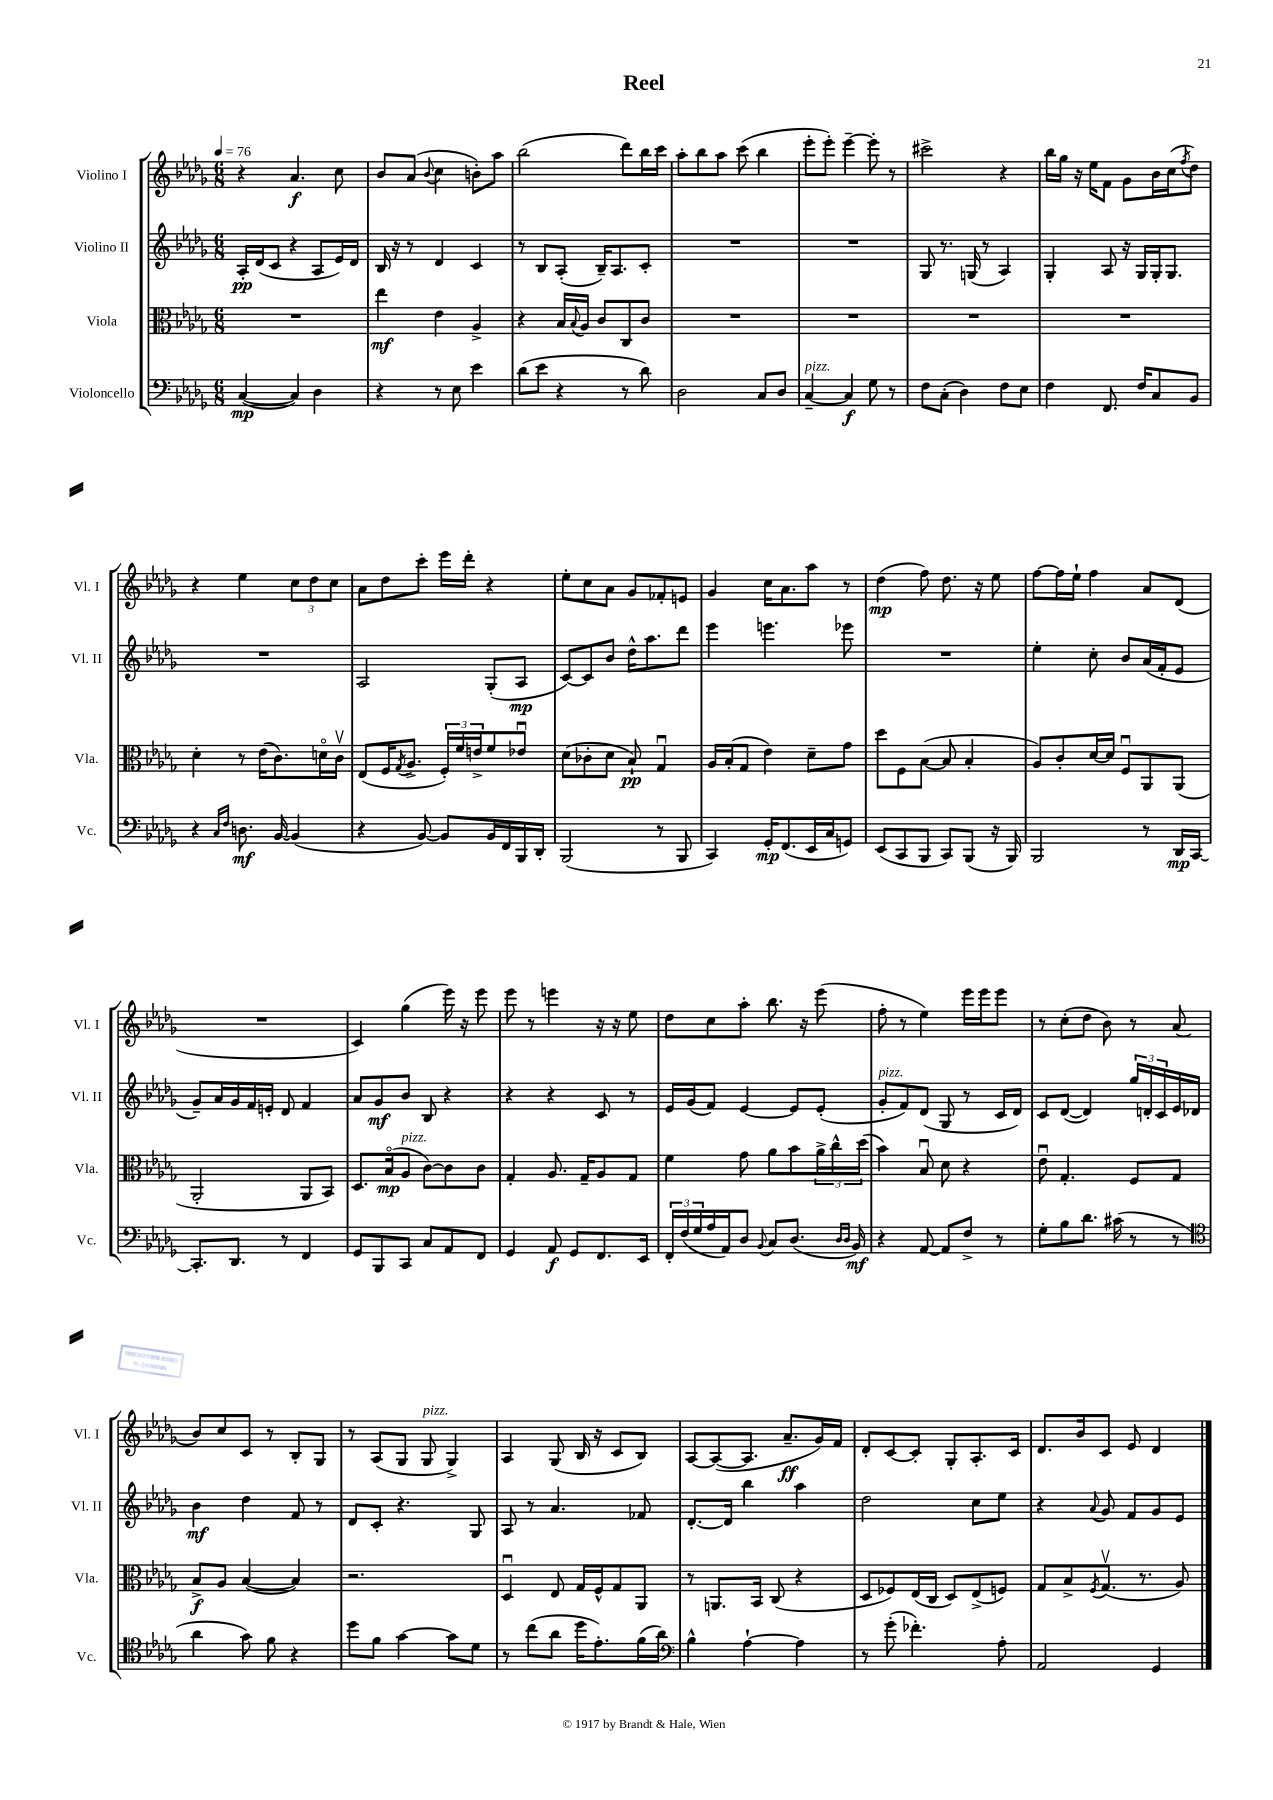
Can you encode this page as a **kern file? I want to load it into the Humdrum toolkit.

**kern	**dynam	**kern	**dynam	**kern	**dynam	**kern	**dynam
*part4	*part4	*part3	*part3	*part2	*part2	*part1	*part1
*staff4	*staff4	*staff3	*staff3	*staff2	*staff2	*staff1	*staff1
*I"Violoncello	*	*I"Viola	*	*I"Violino II	*	*I"Violino I	*
*I'Vc.	*	*I'Vla.	*	*I'Vl. II	*	*I'Vl. I	*
*clefF4	*	*clefC3	*	*clefG2	*	*clefG2	*
*k[b-e-a-d-g-]	*	*k[b-e-a-d-g-]	*	*k[b-e-a-d-g-]	*	*k[b-e-a-d-g-]	*
*M6/8	*	*M6/8	*	*M6/8	*	*M6/8	*
*MM76	*	*MM76	*	*MM76	*	*MM76	*
=1	=1	=1	=1	=1	=1	=1	=1
([4C/	mp	2.r	.	16A-'/LL	pp	4r	.
.	.	.	.	(16d-/J	.	.	.
.	.	.	.	8c/J	.	.	.
4C/])	.	.	.	4r	.	4.a-/	f
4D-\	.	.	.	8A-/L	.	.	.
.	.	.	.	16e-/L)	.	8cc\	.
.	.	.	.	16d-/JJ	.	.	.
=2	=2	=2	=2	=2	=2	=2	=2
4r	.	4ee-\	mf	16B-/	.	8b-/L	.
.	.	.	.	16r	.	.	.
.	.	.	.	8r	.	(8a-/J	.
.	.	.	.	.	.	8qqb-/	.
8r	.	4e-\	.	4d-/	.	4cc\	.
8E-\	.	.	.	.	.	.	.
4e-\	.	4A-^/	.	4c/	.	8bn'\L)	.
.	.	.	.	.	.	8aa-\J	.
=3	=3	=3	=3	=3	=3	=3	=3
(8d-\L	.	4r	.	8r	.	(2bb-\	.
8e-\J	.	.	.	8B-/L	.	.	.
4r	.	16B-/LL	.	(8A-'/J	.	.	.
.	.	8qqB-/	.	.	.	.	.
.	.	16A-/JJ	.	.	.	.	.
.	.	8c/L	.	16B-~/KL)	.	.	.
.	.	.	.	8.A-/	.	.	.
8r	.	8C/	.	.	.	8ddd-\L)	.
8d-\)	.	8c/J	.	8c'/J	.	16bb-\L	.
.	.	.	.	.	.	16ccc\JJ	.
=4	=4	=4	=4	=4	=4	=4	=4
2D-\	.	2.r	.	2.r	.	8aa-'\L	.
.	.	.	.	.	.	8bb-\	.
.	.	.	.	.	.	8aa-\J	.
.	.	.	.	.	.	(8ccc\	.
8C/L	.	.	.	.	.	4bb-\	.
8D-/J	.	.	.	.	.	.	.
=5	=5	=5	=5	=5	=5	=5	=5
!LO:TX:a:i:t=pizz.	!	!	!	!	!	!	!
[4C~/	.	2.r	.	2.r	.	8eee-'\L	.
.	.	.	.	.	.	8eee-'\J)	.
4C/]	f	.	.	.	.	[4eee-~\	.
8G-\	.	.	.	.	.	8eee-'\]	.
8r	.	.	.	.	.	8r	.
=6	=6	=6	=6	=6	=6	=6	=6
8F\L	.	2.r	.	8G-/	.	2ccc#X^\	.
(8C'\J	.	.	.	8.r	.	.	.
4D-\)	.	.	.	.	.	.	.
.	.	.	.	(16Gn/	.	.	.
.	.	.	.	8r	.	.	.
8F\L	.	.	.	4A-/)	.	4r	.
8E-\J	.	.	.	.	.	.	.
=7	=7	=7	=7	=7	=7	=7	=7
4F\	.	2.r	.	4G-'/	.	16bb-\LL	.
.	.	.	.	.	.	16gg-\JJ	.
.	.	.	.	.	.	16r	.
.	.	.	.	.	.	16ee-\KL	.
8.FF/	.	.	.	8A-/	.	8f\J	.
.	.	.	.	16r	.	8g-\L	.
16F/KL	.	.	.	16G-/LL	.	.	.
8C/	.	.	.	16G-'/J	.	16b-\L	.
.	.	.	.	8.G-/J	.	(16cc\J	.
.	.	.	.	.	.	8qff/	.
8BB-/J	.	.	.	.	.	8dd-\J)	.
!!LO:LB:g=z
=8	=8	=8	=8	=8	=8	=8	=8
4r	.	4d-'\	.	2.r	.	4r	.
16qqC/LL	.	.	.	.	.	.	.
16qqF/JJ	.	.	.	.	.	.	.
8.Dn\	mf	8r	.	.	.	4ee-\	.
.	.	(16e-\KL	.	.	.	.	.
[16BB-/	.	8.c\)	.	.	.	.	.
(4BB-/]	.	.	.	.	.	12cc\L	.
.	.	.	.	.	.	12dd-\	.
.	.	16dn\L	.	.	.	.	.
.	.	.	.	.	.	12cc\J	.
.	.	16cv\JJ	.	.	.	.	.
=9	=9	=9	=9	=9	=9	=9	=9
4r	.	(8E-/L	.	2A-/	.	8a-\L	.
.	.	16F/K	.	.	.	8dd-\	.
.	.	8qG-/	.	.	.	.	.
.	.	8.A-^/J	.	.	.	.	.
[8BB-/)	.	.	.	.	.	8ccc'\J	.
8BB-/L]	.	24F'/LL)	.	.	.	16eee-\LL	.
.	.	24f/	.	.	.	.	.
.	.	.	.	.	.	16ddd-'\JJ	.
.	.	24en^/J	.	.	.	.	.
16BB-/L	.	8f/	.	(8G-'/L	.	4r	.
16FF/	.	.	.	.	.	.	.
16BBB-/	.	8e-Xu/J	.	8A-/J	mp	.	.
16DD-'/JJ	.	.	.	.	.	.	.
=10	=10	=10	=10	=10	=10	=10	=10
(2BBB-/	.	(8d-\L	.	[8c/L)	.	8ee-'\L	.
.	.	8c-X'\	.	8c/]	.	8cc\	.
.	.	8d-\J	.	8b-/J	.	8a-\J	.
.	.	8B-`/)	pp	16dd-^^\KL	.	8g-/L	.
.	.	.	.	8.aa-\	.	.	.
8r	.	4G-u/	.	.	.	8f-X'/	.
8BBB-/	.	.	.	8ddd-\J	.	8en/J	.
=11	=11	=11	=11	=11	=11	=11	=11
4CC/)	.	16A-/LL	.	4eee-\	.	4g-/	.
.	.	(16B-'/J	.	.	.	.	.
.	.	8G-/J	.	.	.	.	.
16GG-'/KL	mp	4e-\)	.	4.eeen\	.	16cc\KL	.
(8.FF/	.	.	.	.	.	8.a-\	.
16EE-/L	.	8d-~\L	.	.	.	8aa-\J	.
16C/J	.	.	.	.	.	.	.
8GGn/J)	.	8g-\J	.	8eee-X\	.	8r	.
=12	=12	=12	=12	=12	=12	=12	=12
(8EE-/L	.	8dd-\L	.	2.r	.	(4dd-\	mp
8CC/	.	8F\	.	.	.	.	.
8BBB-/J	.	([8B-\J	.	.	.	8ff\)	.
8CC/L)	.	8B-/]	.	.	.	8.dd-\	.
(8BBB-/J	.	4B-'/	.	.	.	.	.
.	.	.	.	.	.	16r	.
16r	.	.	.	.	.	8ee-\	.
16BBB-/)	.	.	.	.	.	.	.
=13	=13	=13	=13	=13	=13	=13	=13
2BBB-/	.	8A-/L)	.	4ee-'\	.	[8ff\L	.
.	.	8c'/	.	.	.	16ff\L]	.
.	.	.	.	.	.	16ee-`\JJ	.
.	.	[16d-/L	.	8cc'\	.	4ff\	.
.	.	16d-/JJ]	.	.	.	.	.
.	.	8Fu/L	.	8b-/L	.	.	.
8r	.	8AA-/	.	(16a-/L	.	8a-/L	.
.	.	.	.	16f'/J	.	.	.
16DD-/LL	mp	(8AA-/J	.	8e-/J	.	(8d-/J	.
[16CC/JJ	.	.	.	.	.	.	.
!!LO:LB:g=z
=14	=14	=14	=14	=14	=14	=14	=14
8.CC'/L]	.	2AA-'/	.	8g-~/L)	.	2.r	.
.	.	.	.	16a-/L	.	.	.
8.DD-/J	.	.	.	16g-/	.	.	.
.	.	.	.	16f/	.	.	.
.	.	.	.	16en'/JJ	.	.	.
8r	.	.	.	8d-/	.	.	.
4FF/	.	8AA-/L	.	4f/	.	.	.
.	.	8BB-/J)	.	.	.	.	.
=15	=15	=15	=15	=15	=15	=15	=15
8GG-/L	.	8.D-/L	.	8a-/L	.	4c/)	.
8BBB-/	.	.	.	8g-/	mf	.	.
.	.	(16B-/k	mp	.	.	.	.
!	!	!LO:TX:a:i:t=pizz.	!	!	!	!	!
8CC/J	.	8A-/J	.	8b-/J	.	(4gg-\	.
8C/L	.	[8c\L)	.	8B-/	.	.	.
8AA-/	.	8c\]	.	4r	.	16eee-\)	.
.	.	.	.	.	.	16r	.
8FF/J	.	8c\J	.	.	.	8eee-\	.
=16	=16	=16	=16	=16	=16	=16	=16
4GG-/	.	4G-'/	.	4r	.	8eee-\	.
.	.	.	.	.	.	8r	.
8AA-/	f	8.A-/	.	4r	.	4eeen\	.
8GG-/L	.	.	.	.	.	.	.
.	.	16G-~/KL	.	.	.	.	.
8.FF/	.	8A-/	.	8c/	.	16r	.
.	.	.	.	.	.	16r	.
.	.	8G-/J	.	8r	.	8ee-\	.
16EE-/Jk	.	.	.	.	.	.	.
=17	=17	=17	=17	=17	=17	=17	=17
24FF'/LL	.	4f\	.	16e-/LL	.	8dd-\L	.
(24F/	.	.	.	.	.	.	.
.	.	.	.	(16g-/J	.	.	.
24G-/	.	.	.	.	.	.	.
16A-/	.	.	.	8f/J)	.	8cc\	.
16AA-/J)	.	.	.	.	.	.	.
8D-/J	.	8g-\	.	[4e-/	.	8aa-'\J	.
8qqBB-/	.	.	.	.	.	.	.
8C/L	.	8a-\L	.	.	.	8.bb-\	.
(8.D-/J	.	8b-\	.	8e-/L]	.	.	.
.	.	.	.	.	.	16r	.
.	.	24a-^\L	.	(8e-'/J	.	(8eee-\	.
.	.	24cc^^\	.	.	.	.	.
16qqD-/LL	.	.	.	.	.	.	.
16qqD-/JJ	.	.	.	.	.	.	.
16BB-/)	mf	.	.	.	.	.	.
.	.	(24dd-\JJ	.	.	.	.	.
=18	=18	=18	=18	=18	=18	=18	=18
!	!	!	!	!LO:TX:a:i:t=pizz.	!	!	!
4r	.	4b-\)	.	8g-'/L	.	8ff'\	.
.	.	.	.	8f/)	.	8r	.
[8AA-/	.	8B-u/	.	(8d-/J	.	4ee-\)	.
8AA-/L]	.	8d-\	.	8G-/	.	.	.
8F^/J	.	4r	.	8r	.	16eee-\LL	.
.	.	.	.	.	.	16eee-\J	.
8r	.	.	.	16c/LL	.	8eee-\J	.
.	.	.	.	16d-/JJ)	.	.	.
=19	=19	=19	=19	=19	=19	=19	=19
8G-'\L	.	8e-u\	.	8c/L	.	8r	.
8B-\	.	4.G-'/	.	([8d-/J	.	(8cc'\L	.
8.d-\J	.	.	.	4d-/])	.	8dd-\J	.
.	.	.	.	.	.	8b-\)	.
(16c#X\	.	.	.	.	.	.	.
8r	.	8F/L	.	24gg-/LL	.	8r	.
.	.	.	.	24dn'/	.	.	.
.	.	.	.	24c/	.	.	.
8r	.	8G-/J	.	16e-/	.	(8a-/	.
.	.	.	.	16d-X/JJ	.	.	.
!!LO:LB:g=z
=20	=20	=20	=20	=20	=20	=20	=20
*clefC4	*	*	*	*	*	*	*
4a-\	.	8B-^/L	f	4b-\	mf	8b-/L)	.
.	.	8A-/J	.	.	.	8cc/	.
8g-\)	.	([4B-/	.	4dd-\	.	8c/J	.
8f\	.	.	.	.	.	8r	.
4r	.	4B-/])	.	8f/	.	8B-'/L	.
.	.	.	.	8r	.	8G-/J	.
=21	=21	=21	=21	=21	=21	=21	=21
8dd-\L	.	2.r	.	8d-/L	.	8r	.
8f\J	.	.	.	8c'/J	.	(8A-/L	.
[4g-\	.	.	.	4.r	.	8G-/J	.
!	!	!	!	!	!	!LO:TX:a:i:t=pizz.	!
.	.	.	.	.	.	8G-/	.
8g-\L]	.	.	.	.	.	4G-^/)	.
8d-\J	.	.	.	8G-/	.	.	.
=22	=22	=22	=22	=22	=22	=22	=22
8r	.	4D-u/	.	8A-/	.	4A-/	.
(8cc\L	.	.	.	8r	.	.	.
8a-\J	.	8E-/	.	4.a-/	.	(8G-/	.
16dd-\KL	.	16G-/LL	.	.	.	16B-/	.
8.e-'\)	.	16F^^/J	.	.	.	16r	.
.	.	8G-/	.	.	.	8c/L	.
(16f\L	.	8AA-/J	.	8f-X/	.	8B-/J)	.
16a-\JJ)	.	.	.	.	.	.	.
=23	=23	=23	=23	=23	=23	=23	=23
*clefF4	*	*	*	*	*	*	*
4B-^^\	.	8r	.	[8.d-'/L	.	[8A-/L	.
.	.	8.AAn/L	.	.	.	(8A-/_	.
.	.	.	.	16d-/Jk]	.	.	.
[4A-`\	.	.	.	4bb-\	.	8.A-/J]	.
.	.	16BB-/Jk	.	.	.	.	.
.	.	(8C/	.	.	.	.	.
.	.	.	.	.	.	8.a-~/L	ff
4A-\]	.	4r	.	4aa-\	.	.	.
.	.	.	.	.	.	16g-/L)	.
.	.	.	.	.	.	16f/JJ	.
=24	=24	=24	=24	=24	=24	=24	=24
8r	.	8D-/L	.	2dd-\	.	8d-'/L	.
(8g-'\	.	8F-X/)	.	.	.	[8c/	.
4.f-X'\)	.	(16E-/L	.	.	.	8c'/J]	.
.	.	16C/JJ	.	.	.	.	.
.	.	8D-/L)	.	.	.	8G-'/L	.
.	.	(8E-^/	.	8cc\L	.	8.A-'/	.
8A-'\	.	8Fn/J)	.	8ee-\J	.	.	.
.	.	.	.	.	.	16c/Jk	.
=25	=25	=25	=25	=25	=25	=25	=25
2AA-/	.	8G-/L	.	4r	.	8.d-/L	.
.	.	8B-^/	.	.	.	.	.
.	.	.	.	.	.	16b-/k	.
.	.	8qF/	.	8qqa-/	.	.	.
.	.	(8.G-v/J	.	8g-/	.	8c/J	.
.	.	.	.	8f/L	.	8e-/	.
.	.	8.r	.	.	.	.	.
4GG-/	.	.	.	8g-/	.	4d-/	.
.	.	8A-/)	.	8e-/J	.	.	.
==	==	==	==	==	==	==	==
*-	*-	*-	*-	*-	*-	*-	*-
